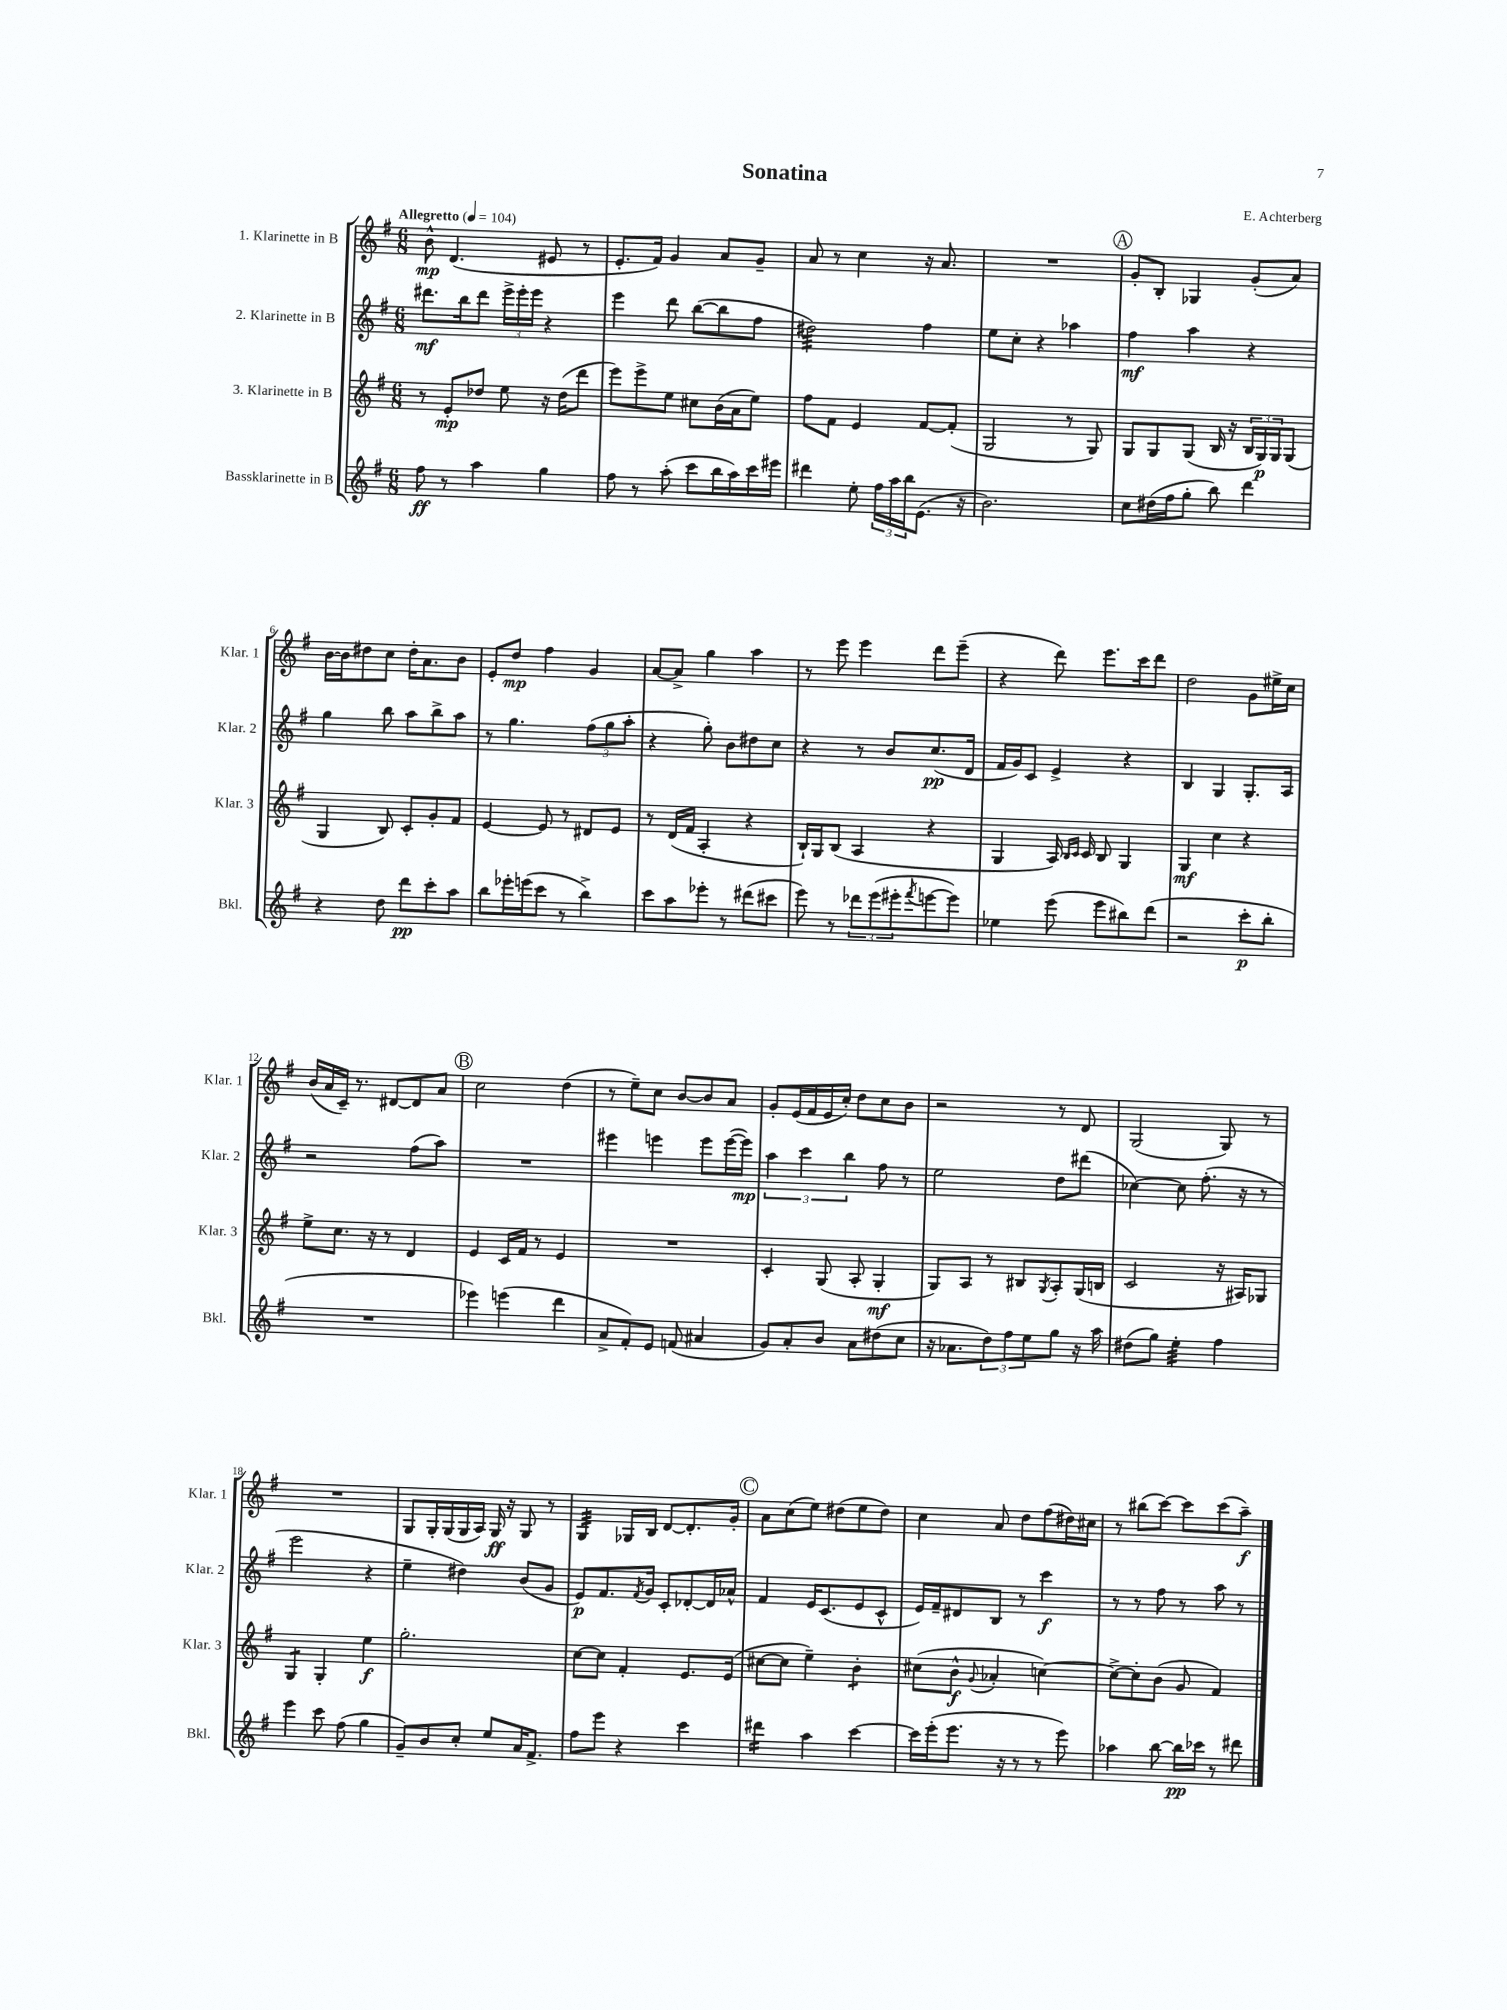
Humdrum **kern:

**kern	**kern	**kern	**kern
*staff4	*staff3	*staff2	*staff1
*clefG2	*clefG2	*clefG2	*clefG2
*k[f#]	*k[f#]	*k[f#]	*k[f#]
*M6/8	*M6/8	*M6/8	*M6/8
*MM104	*MM104	*MM104	*MM104
8ff#\	8r	8.ddd#\L	8b^^\
8r	8e'/L	.	(4.d/
.	.	16bb\k	.
4aa\	8dd-/J	8ddd#\J	.
.	8ee\	24eee^\LL	.
.	.	24eee'\	.
.	.	24eee\JJ	.
4gg\	16r	4r	8e#/
.	(16dd-\LK	.	.
.	8ddd\J	.	8r
=	=	=	=
8ff#\	8eee\L)	4eee\	8.e'/L
8r	8eee^\	.	.
.	.	.	16f#/Jk)
(8aa'\	8ee\J	8ddd\	4g/
8ccc\L	8cc#\L	([8bb\L	.
16bb\L	(16b\L	8bb\]	8a/L
16aa\)	16a\J	.	.
16ccc\	8ee\J)	8ff#\J	8g~/J
16eee#\JJ	.	.	.
=	=	=	=
4ddd#\	8ff#\L	2dd#\)	8a/
.	8f#\J	.	8r
8ee'\	4e/	.	4cc\
24ff#\LL	.	.	.
24aa\	.	.	.
24bb\J	.	.	.
(8.e\J	[8f#/L	4ff#\	16r
.	.	.	8.a/
.	(8f#'/]J	.	.
16r	.	.	.
=	=	=	=
2.b\)	2G/	8ee\L	2.r
.	.	8cc'\J	.
.	.	4r	.
.	8r	4aa-\	.
.	8G/)	.	.
=	=	=	=
8cc\L	8G/L	4ff#\	8g'/L
(16dd#\L	8G/	.	8B'/J
16ff#\J	.	.	.
8gg'\J	(8G/J	4aa\	4G-/
8bb\)	16B/	.	.
.	16r	.	.
4ddd\	24B/LL	4r	(8g'/L
.	24G/)	.	.
.	24G/J	.	.
.	(8G/J	.	8a/J)
=	=	=	=
4r	4G/	4gg\	[16b\LL
.	.	.	16b\]J
.	.	.	8dd#\
8dd\	8B/)	8bb\	8cc\J
8ddd\L	8c'/L	8aa\L	16dd#'\LK
.	.	.	8.a\
8ccc'\	8g'/	8bb^\	.
8aa\J	8f#/J	8aa\J	8b\J
=	=	=	=
8bb\L	[4e/	8r	8e'/L
16eee-'\L	.	4.gg\	8dd/J
(16eee\J	.	.	.
8ccc\J	8e/]	.	4ff#\
8r	8r	.	.
4bb^\)	8d#/L	(12ff#\L	4g/
.	.	12gg\	.
.	8e/J	.	.
.	.	12aa'\J	.
=	=	=	=
8ccc\L	8r	4r	[8a/L
8aa\	(16d/LL	.	8a^/]J
.	16f#/JJ	.	.
8eee-'\J	4A'/	8gg'\)	4gg\
8r	.	8b\L	.
(8ddd#\L	4r	8dd#\	4aa\
8ccc#\J	.	8cc\J	.
=	=	=	=
8eee\)	16B`/LL)	4r	8r
.	16G/J	.	.
8r	(8B/J	.	8eee\
12ddd-\L	4A/	8r	4eee\
(12eee\	.	.	.
.	.	8b/L	.
12eee#'\	.	.	.
8qfff#/	.	.	.
[8eee\	4r	(8.cc/	8ddd\L
8eee\]J)	.	.	(8eee~\J
.	.	16d/Jk	.
=	=	=	=
4ee-\	4G/	16f#/LL	4r
.	.	16g/J)	.
.	.	8c/J	.
(8eee\	16A/)	4e^/	8ddd\)
.	16qqB/LL	.	.
.	16qqc/JJ	.	.
.	16c/	.	.
8eee\L	8B/	.	8.eee\L
8bb#\)	4G/	4r	.
.	.	.	16ccc\k
(8ddd\J	.	.	8ddd\J
=	=	=	=
2r	4G/	4B/	2dd\
.	4cc\	4G/	.
8ccc'\L	4r	8.G'/L	8g\L
8bb'\J	.	.	16ee#^\L
.	.	16A/Jk	16cc\JJ
=	=	=	=
2.r	8ee^\L	2r	(16b/LL
.	.	.	16a/
.	8.cc\J	.	16c~/JJ)
.	.	.	8.r
.	16r	.	.
.	8r	.	[8d#/L
.	4d/	(8ff#\L	8d#/]
.	.	8aa\J)	8a/J
=	=	=	=
4eee-\)	4e/	2.r	2cc\
(4eee\	16c/LL	.	.
.	16f#/JJ	.	.
.	8r	.	.
4ddd\	4e/	.	(4dd\
=	=	=	=
8a^/L	2.r	4eee#\	8r
8f#'/)	.	.	8ee~\L)
8e/J	.	4eee\	8cc\J
(8f/	.	.	[8b/L
4a#/	.	8eee\L	8b/]
.	.	([16eee\L	8a/J
.	.	16eee\]JJ)	.
=	=	=	=
8g/L)	4c'/	6aa\	8g'/L
8a'/	.	.	(16e/L
.	.	6ccc\	.
.	.	.	16f#/
8b/J	(8G/	.	16e/
.	.	.	16cc'/JJ)
.	.	6bb\	.
8a\L	8A'/	.	8dd\L
(8dd#\	4G'/	8ff#\	8cc\
8cc\J	.	8r	8b\J
=	=	=	=
16r	8G/L)	2ee\	2r
8.a-\L	.	.	.
.	8A/J	.	.
12dd\)	8r	.	.
12ff#\	.	.	.
.	8B#/L	.	.
12ee\	.	.	.
.	8qG/	.	.
8gg\J	8A'/	8dd\L	8r
16r	(16G/L	(8ddd#\J	8d/
16aa\	16B/JJ	.	.
=	=	=	=
(8dd#\L	2c/	[4cc-\)	(2G/
8gg\J)	.	.	.
4ee'\	.	8cc-\]	.
.	.	(8.ff#'\	.
4ff#\	16r	.	8G/)
.	16A#/LK)	16r	.
.	8G-/J	8r	8r
=	=	=	=
4eee\	4G/	2eee\	2.r
8ccc\	4G'/	.	.
(8ff#\	.	.	.
4gg\	4ee\	4r	.
=	=	=	=
8g~/L)	2.gg'\	4ee~\	8G/L
8b/	.	.	16G'/L
.	.	.	(16G/
8cc'/J	.	4dd#\)	16G/
.	.	.	16A/JJ)
8ee/L	.	.	16G/
.	.	.	16r
16a/K	.	(8b/L	8G/
8.f#^/J	.	.	.
.	.	8g/J	8r
=	=	=	=
8ff#\L	[8cc\L	8e/L)	4G/
8eee\J	8cc\]J	8.f#/	.
4r	4f#'/	.	16G-/LL
.	.	8qf#/	.
.	.	16g/Jk	16B/JJ
.	.	8c'/L	[8d/L
4ccc\	8.e/L	[8d-'/	8.d'/]
.	.	16d-/]L	.
.	(16e/Jk	16a-^^/JJ	16g'/Jk
=	=	=	=
4ddd#\	[8cc#\L	4f#/	8a\L
.	8cc#\]J	.	(8cc\
4aa\	4ee~\)	16e/LK	8ee\J)
.	.	(8.c/	.
.	.	.	(8dd#\L
[4ccc\	4b'\	8e/	8ee\
.	.	8c^^/J	8dd#\J)
=	=	=	=
16ccc\]LL	(8cc#\L	16e/LL)	4cc\
(16eee'\J	.	16f#~/J	.
8.eee\J	8b^^\J	8d#/	.
.	8qqg/	.	.
.	4a-'/	8B/J	8a/
16r	.	.	.
8r	.	8r	8dd\L
8r	[4cc\)	4ccc\	(8ff#\
8eee\)	.	.	16dd#\L)
.	.	.	16cc#\JJ
=	=	=	=
4aa-\	8cc^\_L	8r	8r
.	8cc'\]	8r	(8bb#\L
[8bb\	(8b\J	8ff#\	[8ccc\J)
16bb\]LL	8g/	8r	8ccc\]L
16ccc-\JJ	.	.	.
8r	4f#/)	8aa\	(8ccc\
8ddd#\	.	8r	8aa~\J)
==	==	==	==
*-	*-	*-	*-
